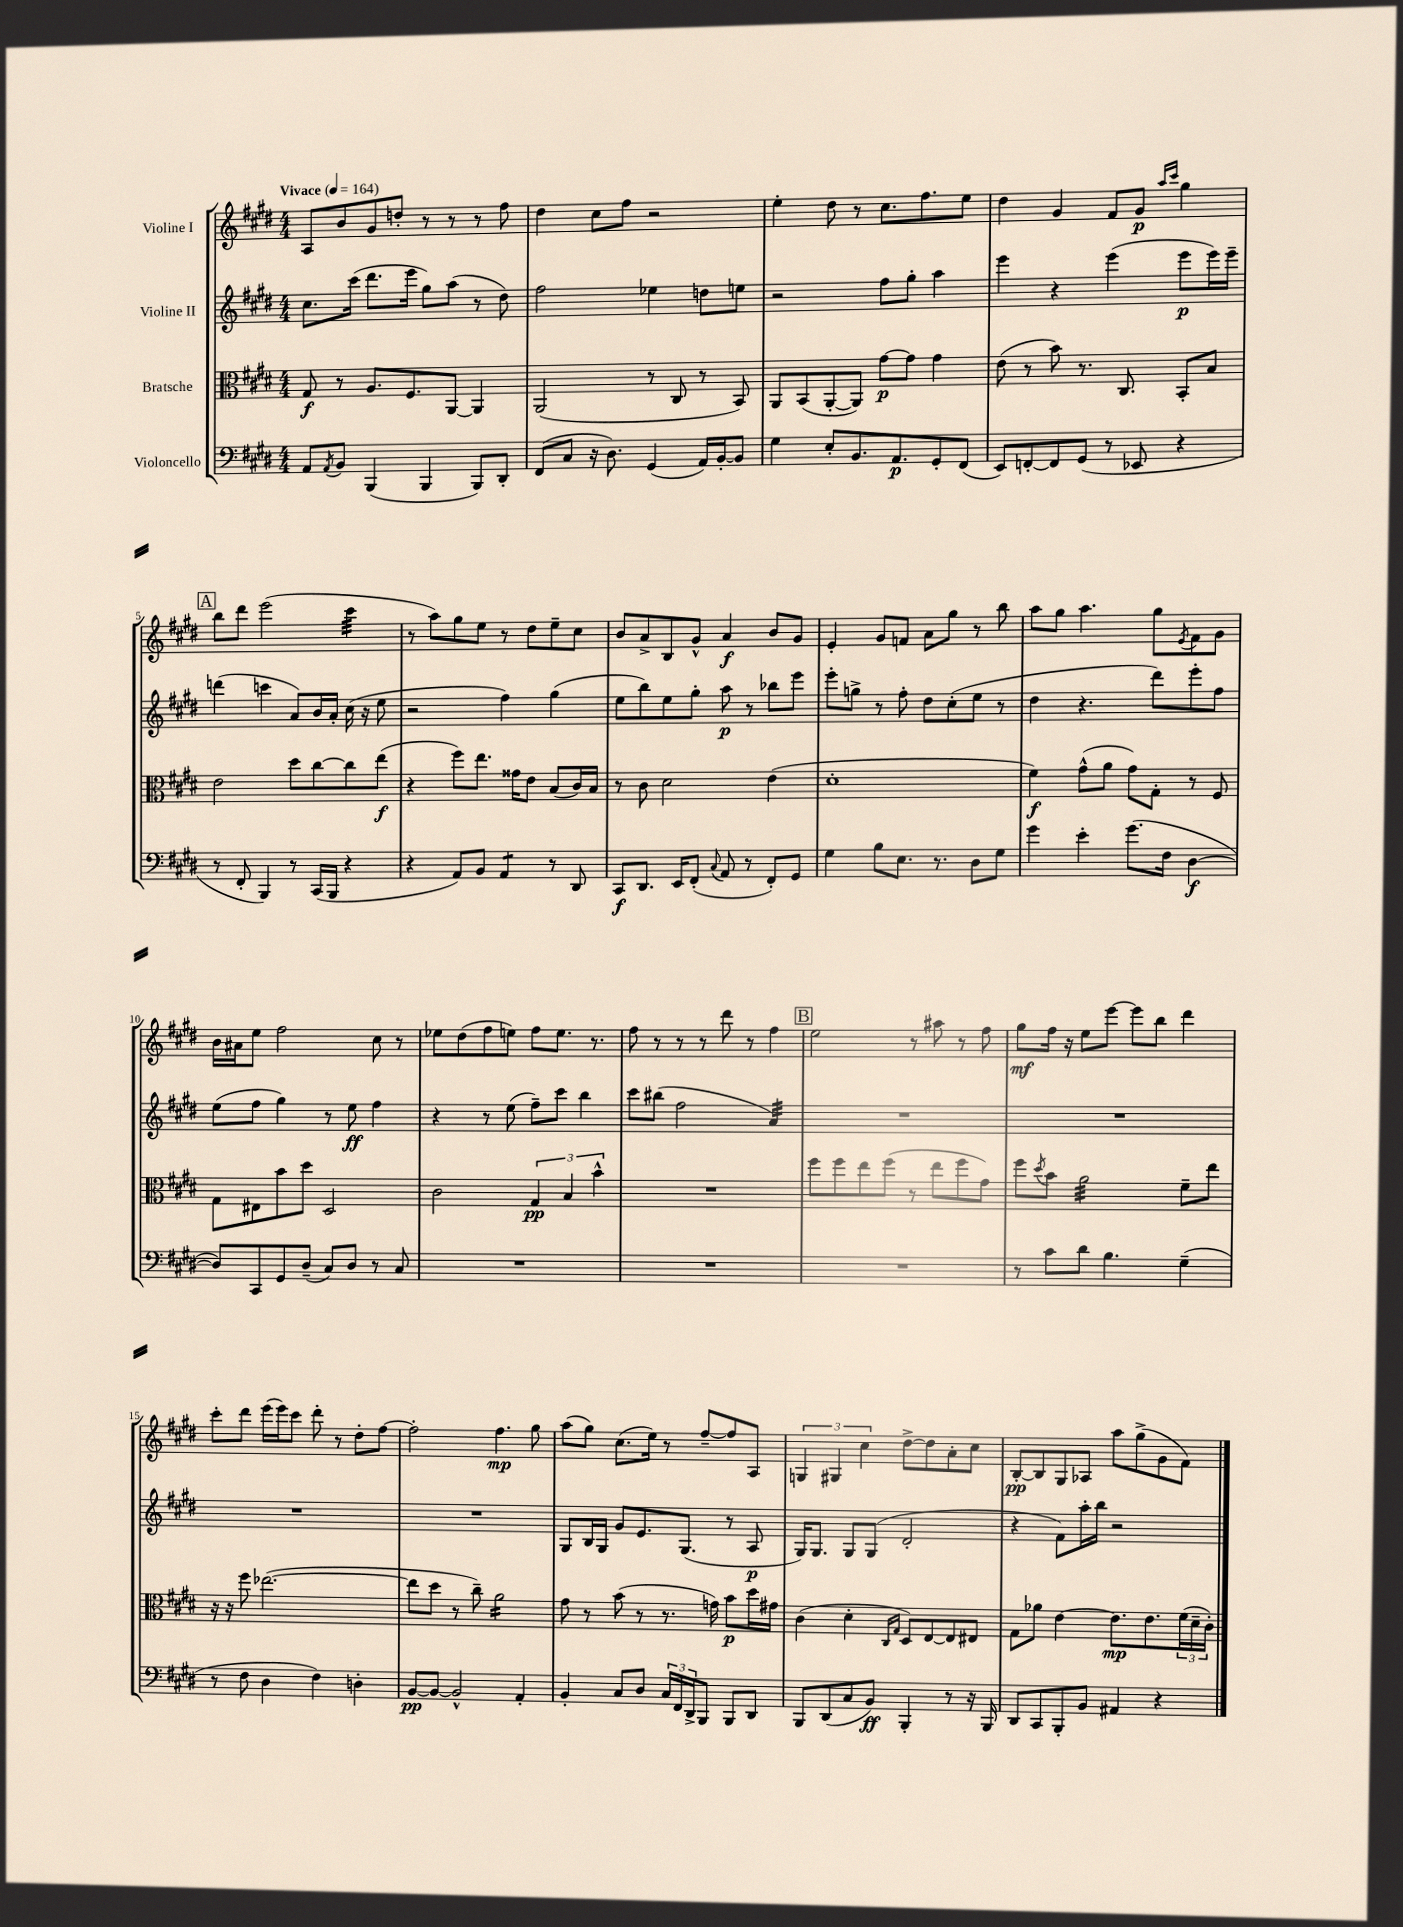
<<
\new StaffGroup <<
\new Staff = "s0" \with { instrumentName = "Violine I" } {
    \clef treble \key e \major \numericTimeSignature \time 4/4 \tempo "Vivace" 4 = 164
    a8 b'8 gis'8 d''8-. r8 r8 r8 fis''8 |
    dis''4 cis''8 fis''8 r2 |
    e''4-. dis''8 r8 cis''8. fis''8. e''8 |
    dis''4 gis'4 fis'8 gis'8\p \grace { a''16 cis'''16 } gis''4 |
    \mark \markup { \box "A" } b''8 dis'''8 e'''2( cis'''4:32 |
    r8 a''8) gis''8 e''8 r8 dis''8 e''8-- cis''8 |
    b'8 a'8-> b8 gis'8-^ a'4\f b'8 gis'8 |
    e'4-. gis'8 f'8 a'8 gis''8 r8 b''8 |
    a''8 gis''8 a''4. gis''8 \acciaccatura { e'8 } fis'8 gis'8 |
    b'16 ais'16 e''8 fis''2 cis''8 r8 |
    ees''8 dis''8( fis''8 e''8) fis''8 e''8. r8. |
    fis''8 r8 r8 r8 dis'''8 r8 fis''4 |
    \mark \markup { \box "B" } e''2 r8 ais''8 r8 fis''8 |
    gis''8\mf fis''16 r16 e''8 e'''8~ e'''8 b''8 dis'''4 |
    cis'''8-. dis'''8 e'''16( e'''16) cis'''8 dis'''8-. r8 dis''8-. fis''8~ |
    fis''2-. fis''4.\mp gis''8 |
    a''8( gis''8) cis''8.( e''16) r8 fis''8~-- fis''8 a8 |
    \tuplet 3/2 { g4 gis4 cis''4 } dis''8~-> dis''8 a'8-. cis''8 |
    b8~-.\pp b8 gis8 aes8 a''8 gis''8->( gis'8 fis'8) \bar "|." |
}
\new Staff = "s1" \with { instrumentName = "Violine II" } {
    \clef treble \key e \major \numericTimeSignature \time 4/4
    cis''8. cis'''16( dis'''8. e'''16 gis''8) a''8( r8 dis''8) |
    fis''2 ees''4 d''8 e''8 |
    r2 fis''8 gis''8-. a''4 |
    e'''4 r4 e'''4( e'''8\p e'''16) e'''16-- |
    \mark \markup { \box "A" } d'''4( c'''4 a'8) b'16 a'16-. cis''16( r16 e''8 |
    r2 fis''4) gis''4( |
    e''8 b''8) e''8 gis''8-. a''8\p r8 bes''8 e'''8 |
    e'''8-. g''8-> r8 fis''8-. dis''8 cis''8-.( e''8 r8 |
    dis''4 r4. dis'''8) e'''8-. fis''8 |
    e''8( fis''8 gis''4) r8 e''8\ff fis''4 |
    r4 r8 e''8( fis''8--) cis'''8 b''4 |
    cis'''8 bis''8( fis''2 a'4:32) |
    \mark \markup { \box "B" } R1 |
    R1 |
    R1 |
    R1 |
    gis8 b16 gis16 gis'8 e'8. gis8.( r8 a8\p |
    gis16) gis8. gis8 gis8( dis'2-. |
    r4 fis'8) a''16-. b''16 r2 \bar "|." |
}
\new Staff = "s2" \with { instrumentName = "Bratsche" } {
    \clef alto \key e \major \numericTimeSignature \time 4/4
    gis8\f r8 a8. fis8. a,8~ a,4 |
    a,2( r8 cis8 r8 b,8) |
    a,8 b,8( a,8~-. a,8) gis'8~\p gis'8 gis'4 |
    e'8( r8 b'8) r8. cis8. b,8-. b8 |
    \mark \markup { \box "A" } e'2 dis''8 cis''8~ cis''8 e''8\f( |
    r4 fis''8) e''8. gisis'16 e'8 b8( cis'16) b16 |
    r8 cis'8 dis'2 e'4( |
    dis'1-. |
    fis'4\f) gis'8-^( a'8 gis'8) gis8-. r8 fis8 |
    gis8 eis8 b'8 dis''8 dis2 |
    cis'2 \tuplet 3/2 { gis4\pp b4 b'4-^ } |
    R1 |
    \mark \markup { \box "B" } fis''8 fis''8 e''8 fis''8( r8 e''8 fis''8 gis'8) |
    fis''8 \acciaccatura { dis''8 } b'8 a'2:32 fis'8-- e''8 |
    r16 r16 fis''8 ees''2.~( |
    ees''8 dis''8 r8 cis''8--) a'2:16 |
    gis'8 r8 b'8( r8 r8. g'16) b'8\p dis''16 gis'16 |
    cis'4( dis'4-. \grace { cis16 gis16 } dis8) e8~ e8 eis8 |
    gis8 aes'8 e'4~ e'8.\mp e'8. \tuplet 3/2 { fis'16( dis'16-- cis'16-.) } \bar "|." |
}
\new Staff = "s3" \with { instrumentName = "Violoncello" } {
    \clef bass \key e \major \numericTimeSignature \time 4/4
    a,8 \acciaccatura { a,8 } b,8 b,,4( b,,4 b,,8) dis,8-. |
    fis,8( cis8 r16 dis8.) gis,4( a,16) b,16~-. b,8 |
    gis4 e8-. b,8. a,8.\p gis,8-. fis,8( |
    e,8) f,8~-. f,8 gis,8( r8 ees,8 r4 |
    \mark \markup { \box "A" } r8 fis,8-. b,,4) r8 cis,16( b,,16 r4 |
    r4 a,8) b,8 a,4:8 r8 dis,8 |
    cis,8\f dis,8. e,16 fis,8-.( \appoggiatura { cis8 } a,8 r8 fis,8-.) gis,8 |
    gis4 b8 e8. r8. dis8 gis8 |
    gis'4 e'4-. gis'8.( fis16 dis4~\f |
    dis8) cis,8 gis,8 dis8--( cis8) dis8 r8 cis8 |
    R1 |
    R1 |
    \mark \markup { \box "B" } R1 |
    r8 cis'8 dis'8 b4. gis4--( |
    r8 fis8 dis4 fis4) d4-. |
    b,8~\pp b,8~ b,2-^ a,4-. |
    b,4-. cis8 dis8 \tuplet 3/2 { cis16 fis,16 dis,16-> } b,,8 b,,8 dis,8 |
    b,,8 dis,8( cis8 b,8\ff) b,,4-. r8 r16 b,,16 |
    dis,8 cis,8 b,,8-. b,8 ais,4 r4 \bar "|." |
}
>>
>>
